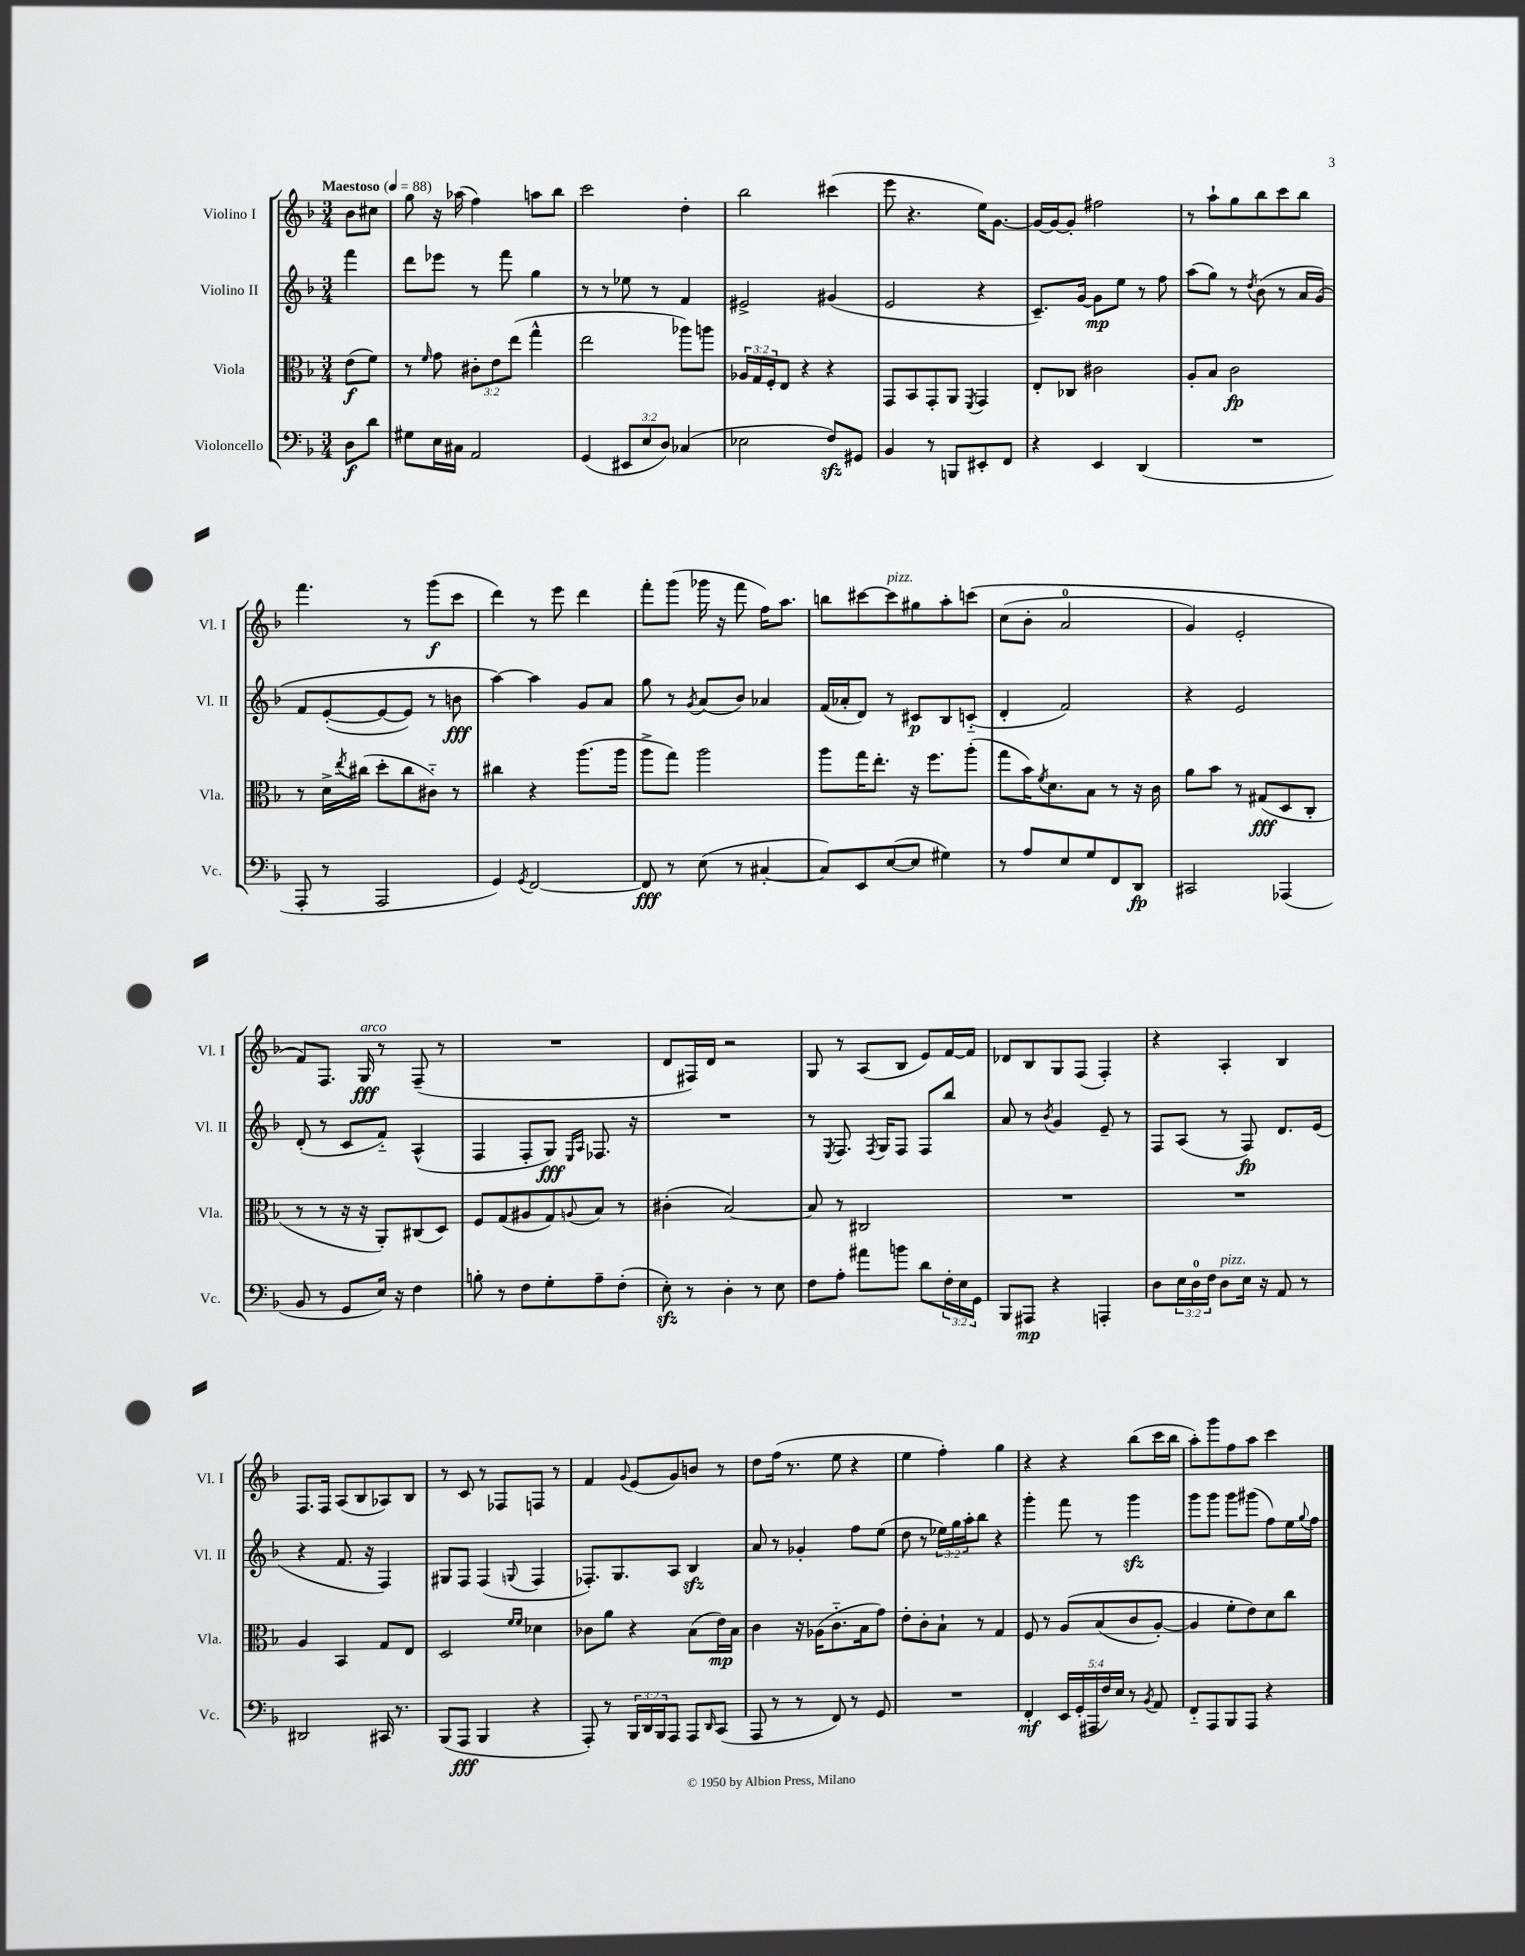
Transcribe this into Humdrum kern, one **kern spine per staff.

**kern	**dynam	**kern	**dynam	**kern	**dynam	**kern	**dynam
*part4	*part4	*part3	*part3	*part2	*part2	*part1	*part1
*staff4	*staff4	*staff3	*staff3	*staff2	*staff2	*staff1	*staff1
*I"Violoncello	*	*I"Viola	*	*I"Violino II	*	*I"Violino I	*
*I'Vc.	*	*I'Vla.	*	*I'Vl. II	*	*I'Vl. I	*
*clefF4	*	*clefC3	*	*clefG2	*	*clefG2	*
*k[b-]	*	*k[b-]	*	*k[b-]	*	*k[b-]	*
*M3/4	*	*M3/4	*	*M3/4	*	*M3/4	*
*MM88	*	*MM88	*	*MM88	*	*MM88	*
=	=	=	=	=	=	=	=
!	!	!	!	!	!	!LO:TX:a:B:t=Maestoso	!
8D\L	f	(8e\L	f	4fff\	.	8b-\L	.
8d\J	.	8f\J)	.	.	.	8cc#X\J	.
=1	=1	=1	=1	=1	=1	=1	=1
8G#X\L	.	8r	.	8ddd\L	.	8gg\	.
.	.	16qqf/	.	.	.	.	.
16E\L	.	8g\	.	8eee-X\J	.	16r	.
16C#X\JJ	.	.	.	.	.	(16aa-X\	.
2AA/	.	12c#X'\L	.	8r	.	4ff\)	.
.	.	12e\	.	.	.	.	.
.	.	.	.	8fff\	.	.	.
.	.	(12ee\J	.	.	.	.	.
.	.	4gg^^\	.	4gg\	.	8aan\L	.
.	.	.	.	.	.	8bb-\J	.
=2	=2	=2	=2	=2	=2	=2	=2
(4GG/	.	2ee\	.	8r	.	2ccc\	.
.	.	.	.	8r	.	.	.
12EE#X/L	.	.	.	8ee-X\	.	.	.
12E/	.	.	.	.	.	.	.
.	.	.	.	8r	.	.	.
12D/J)	.	.	.	.	.	.	.
(4C-X/	.	8aa-X\L)	.	4f/	.	4dd'\	.
.	.	8aan\J	.	.	.	.	.
=3	=3	=3	=3	=3	=3	=3	=3
2E-X\	.	24A-X/LL	.	2e#X^/	.	2bb-\	.
.	.	24G/	.	.	.	.	.
.	.	24F'/J	.	.	.	.	.
.	.	8E/J	.	.	.	.	.
.	.	4r	.	.	.	.	.
8Fzz/L)	.	4r	.	(4g#X/	.	(4ccc#X\	.
8GG#X/J	.	.	.	.	.	.	.
=4	=4	=4	=4	=4	=4	=4	=4
4BB-/	.	8GG/L	.	2e/	.	8eee\	.
.	.	8BB-/	.	.	.	4.r	.
8r	.	8GG'/	.	.	.	.	.
8BBBn/L	.	8AA/J	.	.	.	.	.
.	.	8qFF/	.	.	.	.	.
8EE#X'/	.	4GG/	.	4r	.	16ee\KL)	.
.	.	.	.	.	.	[8.g\J	.
8FF/J	.	.	.	.	.	.	.
=5	=5	=5	=5	=5	=5	=5	=5
4r	.	8E'/L	.	8.c~/L)	.	16g/LL_	.
.	.	.	.	.	.	16g/J_	.
.	.	8C-X/J	.	.	.	8g'/J]	.
.	.	.	.	[16g/Jk	.	.	.
4EE/	.	2c#X\	.	8g\L]	mp	2ff#X\	.
.	.	.	.	8ee\J	.	.	.
(4DD/	.	.	.	8r	.	.	.
.	.	.	.	8ff\	.	.	.
=6	=6	=6	=6	=6	=6	=6	=6
2.r	.	8A'/L	.	(8aa\L	.	8r	.
.	.	8B-/J	.	8gg\J)	.	8aa`\L	.
.	.	2c\	fp	8r	.	8gg\	.
.	.	.	.	8qdd/	.	.	.
.	.	.	.	(8b-\	.	8bb-\	.
.	.	.	.	8r	.	8ccc\	.
.	.	.	.	16a/LL	.	8bb-\J	.
.	.	.	.	(16g/JJ)	.	.	.
!!LO:LB:g=z
=7	=7	=7	=7	=7	=7	=7	=7
8AAA'/	.	8r	.	8f/L	.	4.fff\	.
8r	.	16d^\LL	.	([8e'/	.	.	.
.	.	8qee/	.	.	.	.	.
.	.	(16cc#X\JJ	.	.	.	.	.
2AAA/	.	8dd'\L	.	8e/_	.	.	.
.	.	8cc#\	.	8e/J])	.	8r	.
.	.	8c#X\J)	.	8r	.	(8ggg\L	f
.	.	8r	.	8bn\	fff	8ccc\J	.
=8	=8	=8	=8	=8	=8	=8	=8
4GG/)	.	4cc#X\	.	[4aa\)	.	4ddd\)	.
8qGG/	.	.	.	.	.	.	.
[2FF/	.	4r	.	4aa\]	.	8r	.
.	.	.	.	.	.	8eee\	.
.	.	(8.aa\L	.	8g/L	.	4ddd\	.
.	.	.	.	8a/J	.	.	.
.	.	16aa\Jk	.	.	.	.	.
=9	=9	=9	=9	=9	=9	=9	=9
8FF/]	fff	8aa^\L	.	8gg\	.	8fff'\L	.
8r	.	8gg\J)	.	8r	.	(8ggg\J	.
.	.	.	.	8qg/	.	.	.
(8E\	.	2aa\	.	(8a/L	.	16ggg-X\	.
.	.	.	.	.	.	16r	.
8r	.	.	.	8b-/J)	.	8fff\	.
[4C#X'/	.	.	.	4a-X/	.	16ff\KL)	.
.	.	.	.	.	.	8.aa\J	.
=10	=10	=10	=10	=10	=10	=10	=10
8C#/L])	.	8aa\L	.	(16f/LL	.	8bbn\L	.
.	.	.	.	16a-X'/J	.	.	.
8EE/	.	16gg\K	.	8d/J)	.	[8ccc#X\	.
.	.	8.ee'\J	.	.	.	.	.
!	!	!	!	!	!	!LO:TX:a:i:t=pizz.	!
([8E/	.	.	.	8r	.	8ccc#\]	.
8E/J]	.	16r	.	8c#X/L	p	8gg#X\	.
.	.	8.ff\L	.	.	.	.	.
4G#X\)	.	.	.	8B-/	.	8aa'\	.
.	.	(8aa'\J	.	(8cn/J	.	(8cccn\J	.
=11	=11	=11	=11	=11	=11	=11	=11
8r	.	8gg\L	.	4d'/	.	(8cc\L	.
8A/L	.	16b-\K)	.	.	.	8b-'\J	.
.	.	8qf/	.	.	.	.	.
.	.	8.d\	.	.	.	.	.
8E/	.	.	.	2f/)	.	2a/	.
8G/	.	8B-\J	.	.	.	.	.
8FF/	.	8r	.	.	.	.	.
8DD/J	fp	16r	.	.	.	.	.
.	.	16c\	.	.	.	.	.
=12	=12	=12	=12	=12	=12	=12	=12
2CC#X/	.	8a\L	.	4r	.	4g/)	.
.	.	8b-\J	.	.	.	.	.
.	.	8r	.	2e/	.	2e'/	.
.	.	(8G#X/L	fff	.	.	.	.
(4AAA-X/	.	8D/	.	.	.	.	.
.	.	8C'/J	.	.	.	.	.
!!LO:LB:g=z
=13	=13	=13	=13	=13	=13	=13	=13
8BB-/	.	8r	.	(8d'/	.	8f/L)	.
8r	.	8r	.	8r	.	8.F/J	.
8GG/L	.	16r	.	8c/L	.	.	.
!	!	!	!	!	!	!LO:TX:a:i:t=arco	!
.	.	16r	.	.	.	16G/	fff
16E/Jk)	.	8AA'/L)	.	8f/J)	.	8r	.
16r	.	.	.	.	.	.	.
4F\	.	(8C#X/	.	(4A^^/	.	(8F~/	.
.	.	8D/J)	.	.	.	8r	.
=14	=14	=14	=14	=14	=14	=14	=14
8Bn'\	.	8F/L	.	4F/	.	2.r	.
8r	.	(8G/	.	.	.	.	.
8F\L	.	8A#X/	.	8F'/L	.	.	.
8G'\	.	8G/)	.	8G/J)	fff	.	.
.	.	.	.	16qqE/LL	.	.	.
.	.	8qqAn/	.	16qqA/JJ	.	.	.
8A~\	.	8B-/J	.	8.F-X/	.	.	.
(8F'\J	.	8r	.	.	.	.	.
.	.	.	.	16r	.	.	.
=15	=15	=15	=15	=15	=15	=15	=15
8Ezz'\)	.	(4c#X'\	.	2.r	.	8d/L	.
8r	.	.	.	.	.	16F#X/L)	.
.	.	.	.	.	.	16d/JJ	.
4D'\	.	[2B-/)	.	.	.	2r	.
8r	.	.	.	.	.	.	.
8E\	.	.	.	.	.	.	.
=16	=16	=16	=16	=16	=16	=16	=16
8F\L	.	8B-/]	.	8r	.	8G/	.
.	.	.	.	8qE/	.	.	.
8A'\J	.	8r	.	8.F/	.	8r	.
8a#X\L	.	2C#X/	.	.	.	(8A/L	.
.	.	.	.	8qF/	.	.	.
.	.	.	.	16G/KL	.	.	.
8bn\J	.	.	.	8F/J	.	8B-/J	.
8d\L	.	.	.	8F/L	.	8e/L)	.
24F'\L	.	.	.	8bb-/J	.	[16f/L	.
24E\	.	.	.	.	.	.	.
.	.	.	.	.	.	16f/JJ]	.
24GG\JJ	.	.	.	.	.	.	.
=17	=17	=17	=17	=17	=17	=17	=17
8BBB-/L	.	2.r	.	8a/	.	8d-X/L	.
8AAA#X/J	mp	.	.	8r	.	8B-/	.
.	.	.	.	8qb-/	.	.	.
4r	.	.	.	4g/	.	8G/	.
.	.	.	.	.	.	(8F/J	.
4AAAn'/	.	.	.	8e~/	.	4F'/)	.
.	.	.	.	8r	.	.	.
=18	=18	=18	=18	=18	=18	=18	=18
8D\L	.	2.r	.	8F/L	.	4r	.
24E\L	.	.	.	(8A/J	.	.	.
24D\	.	.	.	.	.	.	.
24F\JJ	.	.	.	.	.	.	.
!LO:TX:a:i:t=pizz.	!	!	!	!	!	!	!
8D\L	.	.	.	8r	.	4A'/	.
16E\Jk	.	.	.	8F/)	fp	.	.
16r	.	.	.	.	.	.	.
8AA/	.	.	.	8.d/L	.	4B-/	.
8r	.	.	.	.	.	.	.
.	.	.	.	(16e/Jk	.	.	.
!!LO:LB:g=z
=19	=19	=19	=19	=19	=19	=19	=19
2DD#X/	.	4A/	.	4r	.	8.F/L	.
.	.	.	.	.	.	16F/Jk	.
.	.	4BB-/	.	8.f/	.	(8A/L	.
.	.	.	.	.	.	8B-/	.
.	.	.	.	16r	.	.	.
16CC#X/	.	8G/L	.	4F/)	.	8A-X/)	.
8.r	.	.	.	.	.	.	.
.	.	8E/J	.	.	.	8B-/J	.
=20	=20	=20	=20	=20	=20	=20	=20
(8BBB-/L	.	2D/	.	8G#X/L	.	8r	.
8AAA/J	fff	.	.	8F/J	.	8c/	.
4BBB-/	.	.	.	(4F/	.	8r	.
.	.	.	.	.	.	8F-X/L	.
.	.	16qqf/LL	.	.	.	.	.
.	.	16qqf/JJ	.	8qqGn/	.	.	.
4r	.	4d-X\	.	4F/	.	8Fn/J	.
.	.	.	.	.	.	8r	.
=21	=21	=21	=21	=21	=21	=21	=21
8AAA'/)	.	8c-X\L	.	8.F-X'/L)	.	4f/	.
8r	.	8a\J	.	.	.	.	.
.	.	.	.	8.G/	.	.	.
.	.	.	.	.	.	8qqg/	.
24BBB-/LL	.	4r	.	.	.	(8e/L	.
24DD/	.	.	.	.	.	.	.
24BBB-/J	.	.	.	.	.	.	.
8AAA/J	.	.	.	8A/J	.	8g/)	.
8AAA/L	.	(8B-\L	.	4B-zz/	.	8bn/J	.
16qqDD/	.	.	.	.	.	.	.
(8CC/J	.	16e\L)	mp	.	.	8r	.
.	.	16B-\JJ	.	.	.	.	.
=22	=22	=22	=22	=22	=22	=22	=22
8AAA/	.	4c\	.	8a/	.	8dd\L	.
8r	.	.	.	8r	.	(16ff\Jk	.
.	.	.	.	.	.	8.r	.
8r	.	16r	.	4g-X'/	.	.	.
.	.	(16A-X\KL	.	.	.	.	.
8FF/)	.	8.c\	.	.	.	8ee\	.
8r	.	.	.	8ff\L	.	4r	.
.	.	16B-\k	.	.	.	.	.
8GG/	.	8g\J)	.	(8ee\J	.	.	.
=23	=23	=23	=23	=23	=23	=23	=23
2.r	.	8e'\L	.	8dd\	.	4ee\	.
.	.	8c'\	.	8r	.	.	.
.	.	8B-`\J	.	24ee-X\LL)	.	4ff'\)	.
.	.	.	.	24gg\	.	.	.
.	.	.	.	24aa'\J	.	.	.
.	.	8r	.	8bb-\J	.	.	.
.	.	4G/	.	4r	.	4gg\	.
=24	=24	=24	=24	=24	=24	=24	=24
4FF'/	mf	8F/	.	4ggg'\	.	4r	.
.	.	8r	.	.	.	.	.
20EE/LL	.	(8A/L	.	8fff\	.	4r	.
(20GG'/	.	.	.	.	.	.	.
20AAA#X/	.	.	.	.	.	.	.
.	.	(8B-/	.	8r	.	.	.
20F/)	.	.	.	.	.	.	.
20E/JJ	.	.	.	.	.	.	.
8r	.	8c/	.	4gggzz\	.	(8bb-\L	.
8qBB-/	.	.	.	.	.	.	.
8AA/	.	[8A'/J)	.	.	.	16ccc\L	.
.	.	.	.	.	.	16bb-\JJ	.
=25	=25	=25	=25	=25	=25	=25	=25
8FF/L	.	4A/]	.	8ggg\L	.	8aa'\L)	.
8AAA/	.	.	.	8ggg\J	.	8ggg\	.
8BBB-/	.	8f'\L	.	8ggg\L	.	8ff\	.
8AAA/J	.	8e\)	.	(8ggg#X\J	.	8aa\J	.
4r	.	8d\	.	8ff\L)	.	4ccc\	.
.	.	8cc\J	.	16ee\L	.	.	.
.	.	.	.	8qqgg/	.	.	.
.	.	.	.	16ff\JJ	.	.	.
==	==	==	==	==	==	==	==
*-	*-	*-	*-	*-	*-	*-	*-
